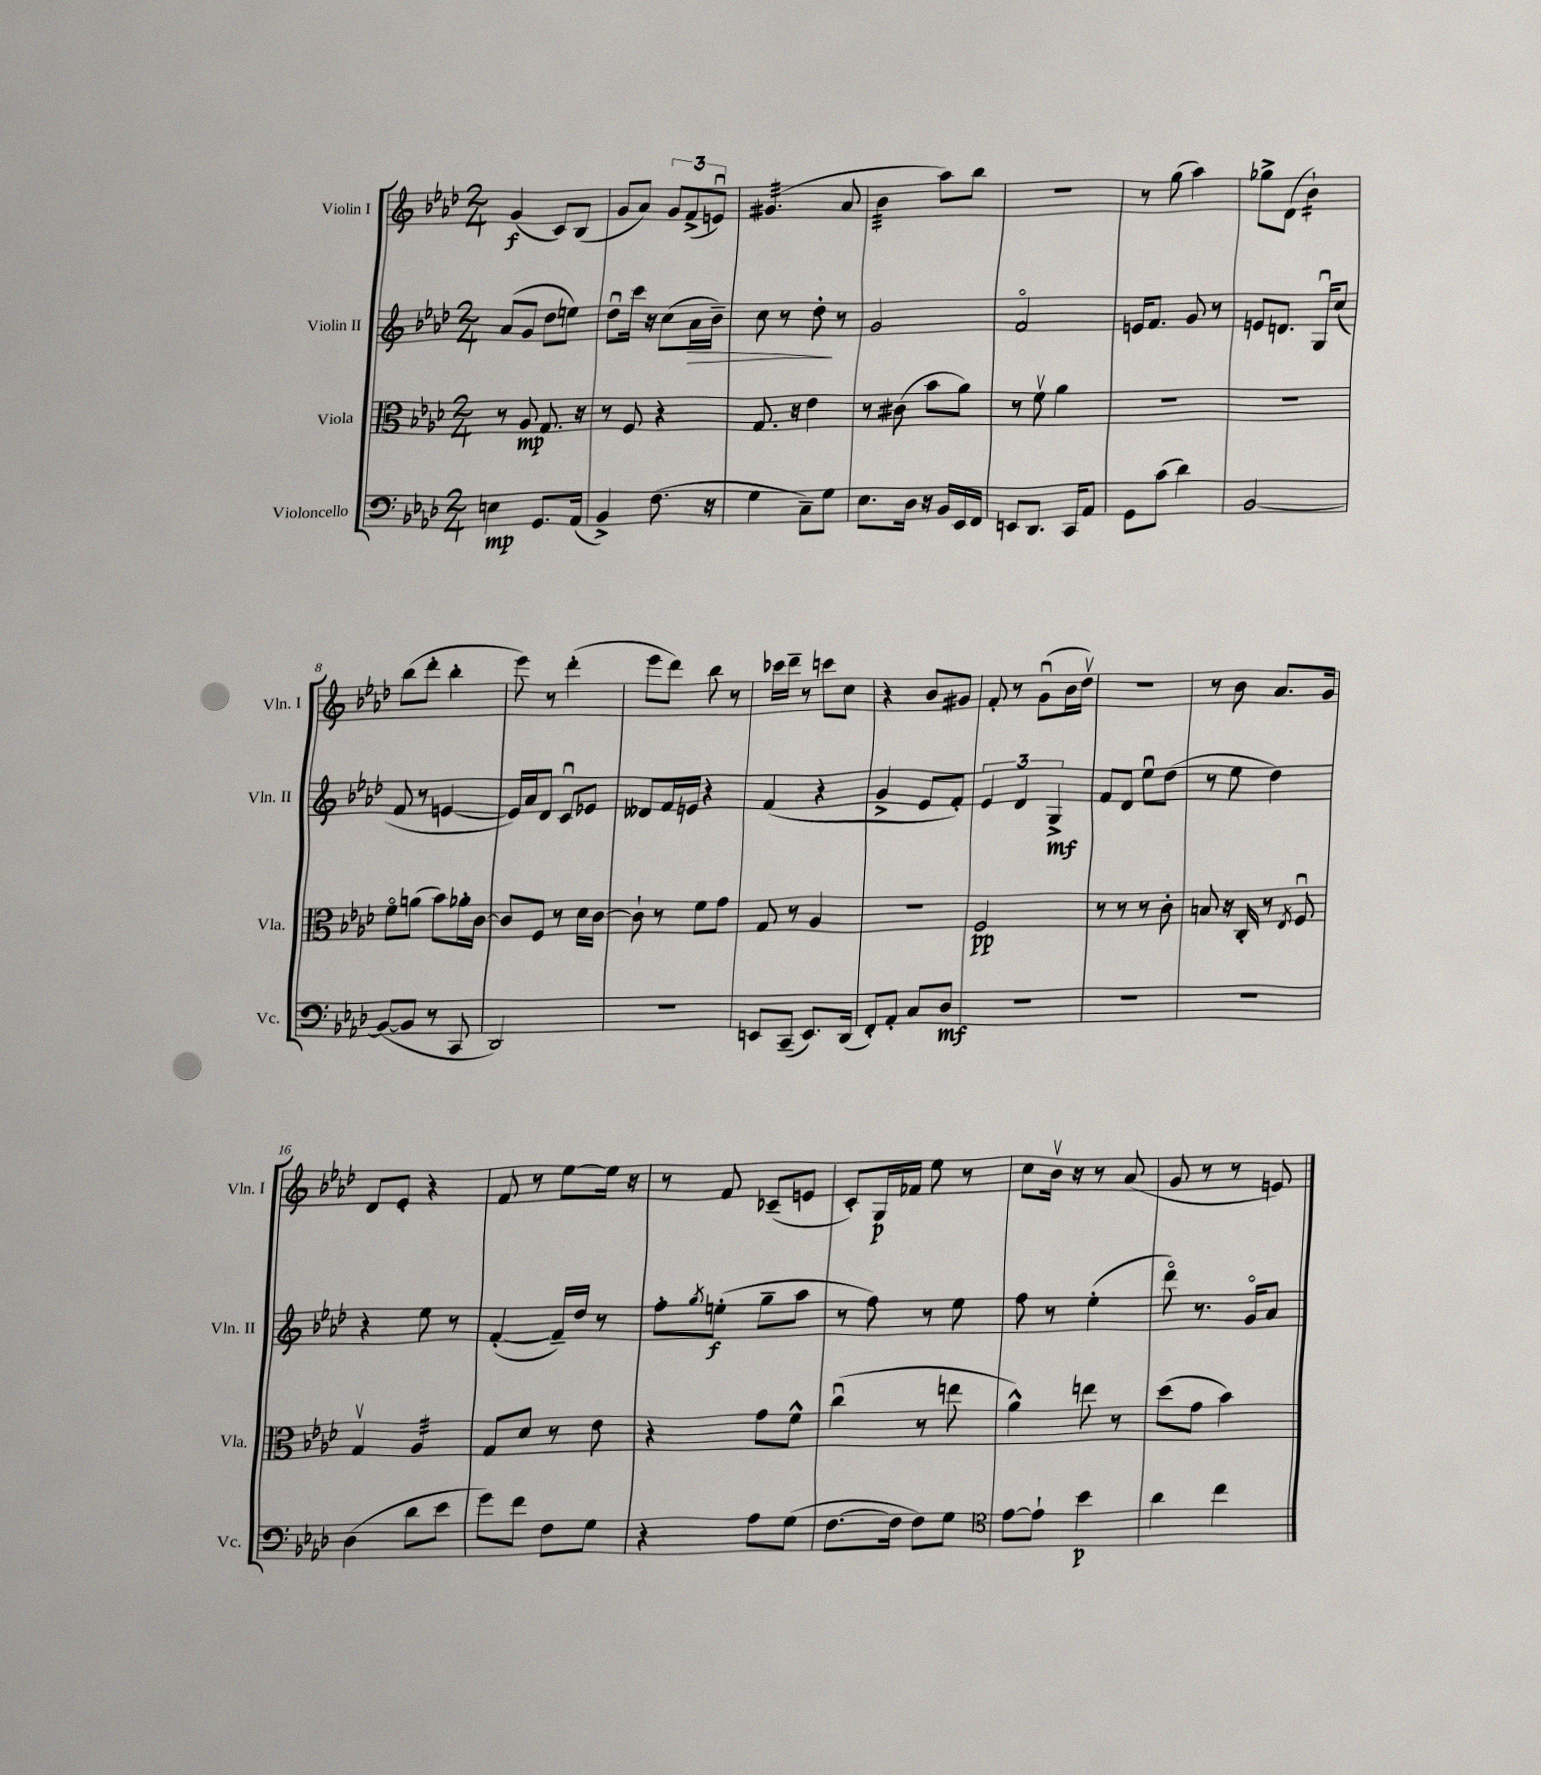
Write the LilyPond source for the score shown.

<<
\new StaffGroup <<
\new Staff = "s0" \with { instrumentName = "Violin I" shortInstrumentName = "Vln. I" } {
    \clef treble \key aes \major \numericTimeSignature \time 2/4
    g'4\f( c'8) bes8( |
    g'8 aes'8) \tuplet 3/2 { g'8 f'8->( e'8\downbow) } |
    gis'4.:32( aes'8 |
    bes'4:32 aes''8) bes''8 |
    R2 |
    r8 g''8( aes''4) |
    ges''8-> des'8( bes'4:16-!) |
    bes''8( des'''8-. bes''4-. |
    ees'''8) r8 des'''4-.( |
    ees'''8 des'''8) bes''8 r8 |
    ces'''16 des'''16-- r8 c'''8 c''8 |
    r4 bes'8 gis'8 |
    f'8-. r8 g'8\downbow( bes'16 des''16\upbow) |
    R2 |
    r8 bes'8 aes'8. g'16 |
    des'8 ees'8-. r4 |
    f'8 r8 ees''8~ ees''16 r16 |
    r8 f'8 ces'8--( e'8 |
    c'8-.) g16\p fes'16 ees''8 r8 |
    c''8 bes'16\upbow r16 r8 aes'8( |
    g'8 r8 r8 e'8) \bar "|." |
}
\new Staff = "s1" \with { instrumentName = "Violin II" shortInstrumentName = "Vln. II" } {
    \clef treble \key aes \major \numericTimeSignature \time 2/4
    aes'8( g'8 des''8 e''8) |
    des''8\downbow c'''16 r16 c''8( aes'16\> bes'16--) |
    c''8 r8 des''8-.\! r8 |
    g'2 |
    f'2\flageolet |
    e'16 f'8. g'8 r8 |
    e'8 d'8. g16\downbow c''8( |
    f'8 r8 e'4~ |
    e'16) aes'16 des'8 c'8\downbow ees'8 |
    deses'8 f'16 e'16 r4 |
    f'4( r4 |
    g'4-> ees'8 f'8-.) |
    \tuplet 3/2 { ees'4 des'4 g4->\mf } |
    f'8 des'8 ees''8\downbow des''8( |
    r8 ees''8 des''4) |
    r4 ees''8 r8 |
    f'4~-.( f'16--) des''16 r8 |
    f''8-. \acciaccatura { g''8 } e''8-.\f( g''8-- aes''8 |
    r8 f''8) r8 ees''8 |
    f''8 r8 ees''4-.( |
    des'''8\flageolet) r8. g'16\flageolet aes'8 \bar "|." |
}
\new Staff = "s2" \with { instrumentName = "Viola" shortInstrumentName = "Vla." } {
    \clef alto \key aes \major \numericTimeSignature \time 2/4
    r8 aes8\mp g8. r16 |
    r8 f8 r4 |
    g8. r16 ees'4 |
    r8 cis'8( bes'8 aes'8) |
    r8 f'8\upbow aes'4 |
    R2 |
    R2 |
    f'8\flageolet a'8( bes'8) aes'16-. c'16~ |
    c'8 f8 r8 des'16 c'16~ |
    c'8-! r8 f'8 g'8 |
    g8 r8 aes4 |
    R2 |
    f2\pp |
    r8 r8 r8 c'8-. |
    b8 r16 c16-. r8 \acciaccatura { ees8 } f8\downbow |
    g4\upbow aes4:32 |
    g8 des'8 r8 ees'8 |
    r4 g'8 f'8-^ |
    c''4\downbow( r8 e''8 |
    aes'4-^) e''8 r8 |
    des''8( g'8 bes'4) \bar "|." |
}
\new Staff = "s3" \with { instrumentName = "Violoncello" shortInstrumentName = "Vc." } {
    \clef bass \key aes \major \numericTimeSignature \time 2/4
    e4\mp g,8. aes,16( |
    bes,4->) f8.( r16 |
    g4 c8--) g8 |
    ees8. des16 r16 bes,16 ees,16 f,16 |
    e,8 des,8. c,16 aes,8 |
    g,8 c'8( des'4) |
    bes,2~ |
    bes,8~( bes,8 r8 c,8 |
    des,2) |
    r2 |
    e,8 c,8--( e,8.) des,16( |
    f,8-.) aes,8-. c8 des8\mf |
    R2 |
    R2 |
    R2 |
    des4( des'8 ees'8 |
    g'8) f'8 f8 g8 |
    r4 aes8 g8( |
    f8.~ f16 f8) g8 |
    \clef tenor ees'8~ ees'8-! bes'4\p |
    aes'4 c''4 \bar "|." |
}
>>
>>
